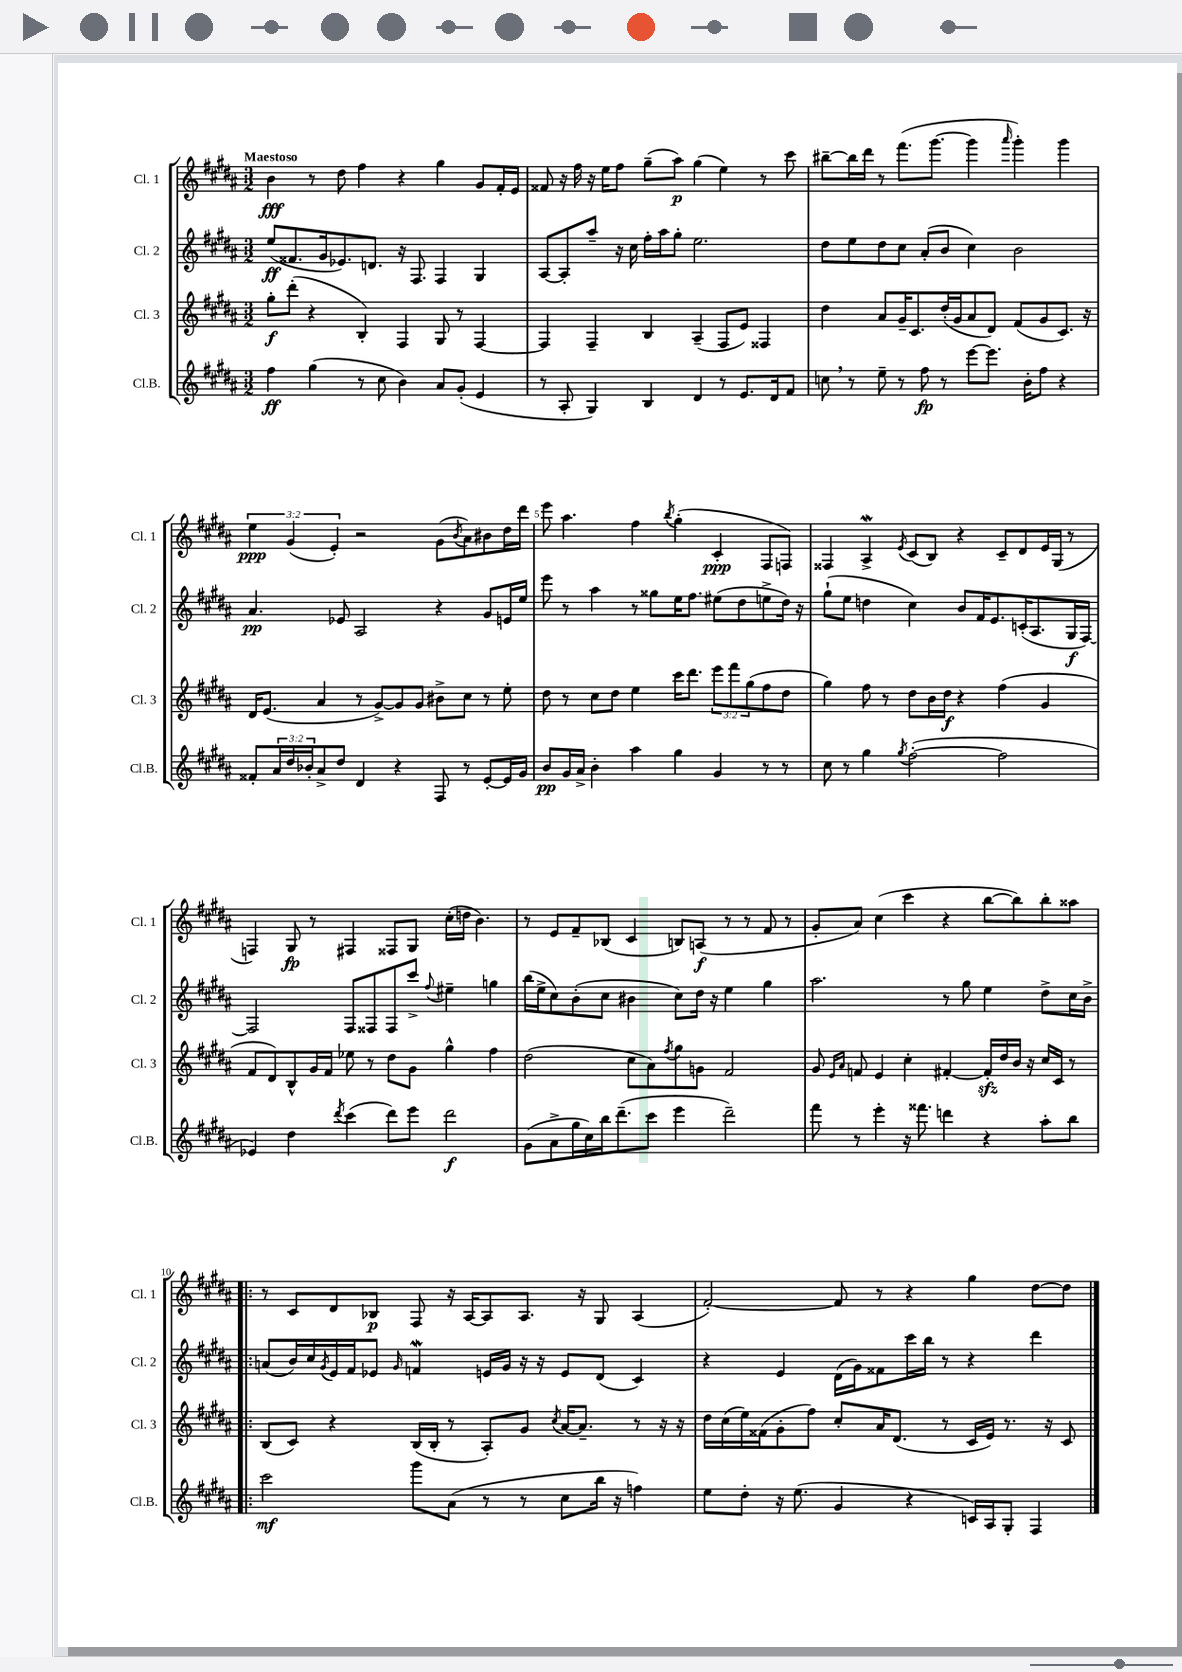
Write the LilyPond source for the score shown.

<<
\new StaffGroup <<
\new Staff = "s0" \with { instrumentName = "Cl. 1" shortInstrumentName = "Cl. 1" } {
    \clef treble \key b \major \numericTimeSignature \time 3/2 \override Staff.TupletNumber.text = #tuplet-number::calc-fraction-text \tempo "Maestoso"
    b'4\fff r8 dis''8 fis''4 r4 gis''4 gis'8 fis'16-. e'16 |
    fisis'8 r16 fis''16 r16 e''16 fis''8 gis''8--( ais''8\p) gis''4( e''4) r8 cis'''8 |
    bis''8~-- bis''16 dis'''16 r8 fis'''8.( gis'''8.~ gis'''4 \grace { ais'''16 } gis'''4-.) gis'''4 |
    \tuplet 3/2 { e''4\ppp gis'4( e'4-.) } r2 gis'8( \acciaccatura { b'8 } ais'8) bis'8 dis''16 dis'''16 |
    e'''8 ais''4. fis''4 \acciaccatura { b''8 } gis''4-.( cis'4-.\ppp fis8 f8) |
    fisis4 ais4->\mordent \acciaccatura { e'8 } cis'8( b8) r4 cis'8-- dis'8 e'16 gis16( r8 |
    f4) gis8\fp r8 fis4 fisis8 gis8 cis''16-.( d''16 b'4.) |
    r8 e'8 fis'8-- bes8( cis'4 b8) a8\f( r8 r8 fis'8 r8 |
    gis'8-. ais'8) cis''4( cis'''4 r4 b''8~ b''8) b''8-. aisis''8 |
    \bar ".|:" r8 cis'8 dis'8 bes8\p fis8 r16 ais16~ ais8 ais8. r16 gis8 ais4( |
    fis'2~-.) fis'8 r8 r4 gis''4 dis''8~ dis''8 \bar "|." |
}
\new Staff = "s1" \with { instrumentName = "Cl. 2" shortInstrumentName = "Cl. 2" } {
    \clef treble \key b \major \numericTimeSignature \time 3/2
    e''8\ff( fisis'8. gis'16 ees'8.) d'8. r16 fis8. fis4 gis4 |
    ais8~ ais8-. ais''8-- r16 cis''16 fis''16-. ais''16 gis''8-. e''2. |
    dis''8 e''8 dis''8 cis''8 ais'8-.( b'8 cis''4) b'2 |
    ais'4.\pp ees'8 ais2 r4 gis'8 e'16 e''16 |
    e'''8 r8 ais''4 r8 gisis''8 e''16 fis''8. eis''8( dis''8 e''8-> dis''16) r16 |
    gis''8-!( e''8 d''4 cis''4) b'8 fis'16 e'8. c'16-.( ais8. gis16\f fis16~) |
    fis2 fis8 fisis8 fisis8 cis'''8-> \appoggiatura { fis''8 } eis''4-- g''4 |
    b''16( e''16-> cis''8) b'8-.( cis''8 bis'4 cis''8) dis''16 r16 e''4 gis''4 |
    ais''2. r8 gis''8 e''4 dis''8-> cis''16 b'16-> |
    \bar ".|:" a'8( b'16) cis''16 \acciaccatura { gis'8 } e'16 fis'16 ees'8 \grace { gis'16 } f'4\mordent e'16 gis'16 r16 r16 e'8 dis'8( cis'4) |
    r4 e'4 dis'16( gis'16) fisis'8 cis'''16 b''16 r8 r4 dis'''4 \bar "|." |
}
\new Staff = "s2" \with { instrumentName = "Cl. 3" shortInstrumentName = "Cl. 3" } {
    \clef treble \key b \major \numericTimeSignature \time 3/2 \override Staff.TupletNumber.text = #tuplet-number::calc-fraction-text
    gis''8-.\f dis'''8-.( r4 b4-.) fis4 gis8 r8 fis4~ |
    fis4 fis4-- b4 ais4--( fis8 e'8) fisis4 |
    dis''4 ais'8 gis'16-- cis'8. dis''16-.( gis'16 ais'8 dis'8) fis'8( gis'8 cis'8.) r16 |
    dis'16 e'8.( ais'4 r8 gis'8~->) gis'8 gis'8 bis'8-> cis''8 r8 e''8-. |
    dis''8 r8 cis''8 dis''8 e''4 cis'''16 dis'''8. \tuplet 3/2 { e'''8 fis'''8 gis''8( } fis''8 dis''8 |
    gis''4) fis''8 r8 dis''8 b'16 dis''16\f r4 fis''4( gis'4 |
    fis'8 dis'8) b8-^ gis'16 fis'16 ees''8 r8 dis''8 gis'8 gis''4-^ fis''4 |
    dis''2( cis''8 ais'8) \acciaccatura { fis''8 } gis''8 g'8 fis'2 |
    gis'8 \grace { e'16 ais'16 } f'8 e'4 cis''4-. fis'4~-. fis'16-.\sfz dis''16 b'16 r16 cis''16 cis'16 r8 |
    \bar ".|:" b8( cis'8) r4 b16( b16-. r8 ais8-.) gis'8 \acciaccatura { cis''8 } ais'16~ ais'8.-- r8 r16 r16 |
    dis''16 cis''16( e''16) fisis'16( gis'8-. fis''8) cis''8-. ais'16 dis'8.( r8 cis'16 e'16) r8. r16 cis'8 \bar "|." |
}
\new Staff = "s3" \with { instrumentName = "Cl.B." shortInstrumentName = "Cl.B." } {
    \clef treble \key b \major \numericTimeSignature \time 3/2 \override Staff.TupletNumber.text = #tuplet-number::calc-fraction-text
    fis''4\ff gis''4( r8 cis''8 b'4) ais'8 gis'8-.( e'4 |
    r8 ais8-. gis4) b4 dis'4 r8 e'8. dis'16 fis'8 |
    c''8 \breathe r8 e''8-- r8 fis''8\fp r8 e'''8~ e'''8. b'16-. fis''8 r4 |
    fisis'8-. \tuplet 3/2 { ais'16 dis''16 bes'16-. } ais'8-> dis''8 dis'4 r4 fis8 r8 e'8~-. e'16 gis'16 |
    b'8\pp gis'16 ais'16-> b'4-. ais''4 gis''4 gis'4 r8 r8 |
    cis''8 r8 gis''4 \acciaccatura { gis''8 } fis''2~-.( fis''2 |
    ees'4) dis''4 \acciaccatura { dis'''8 } cis'''4( dis'''8) e'''8 dis'''2\f |
    gis'8( ais'8-> gis''16 cis''16) b''16 dis'''8.--( cis'''8 e'''4 dis'''2--) |
    fis'''8 r8 e'''4-. r16 fisis'''8. d'''4 r4 ais''8-. b''8 |
    \bar ".|:" cis'''2\mf gis'''8 ais'8( r8 r8 cis''8 b''16 r16 f''4) |
    e''8 dis''8-. r16 e''8.( gis'4 r4 c'16) ais16 gis8-. fis4 \bar "|." |
}
>>
>>
\layout { \context { \Score \override BarNumber.break-visibility = ##(#f #t #t) barNumberVisibility = #(every-nth-bar-number-visible 5) } }
